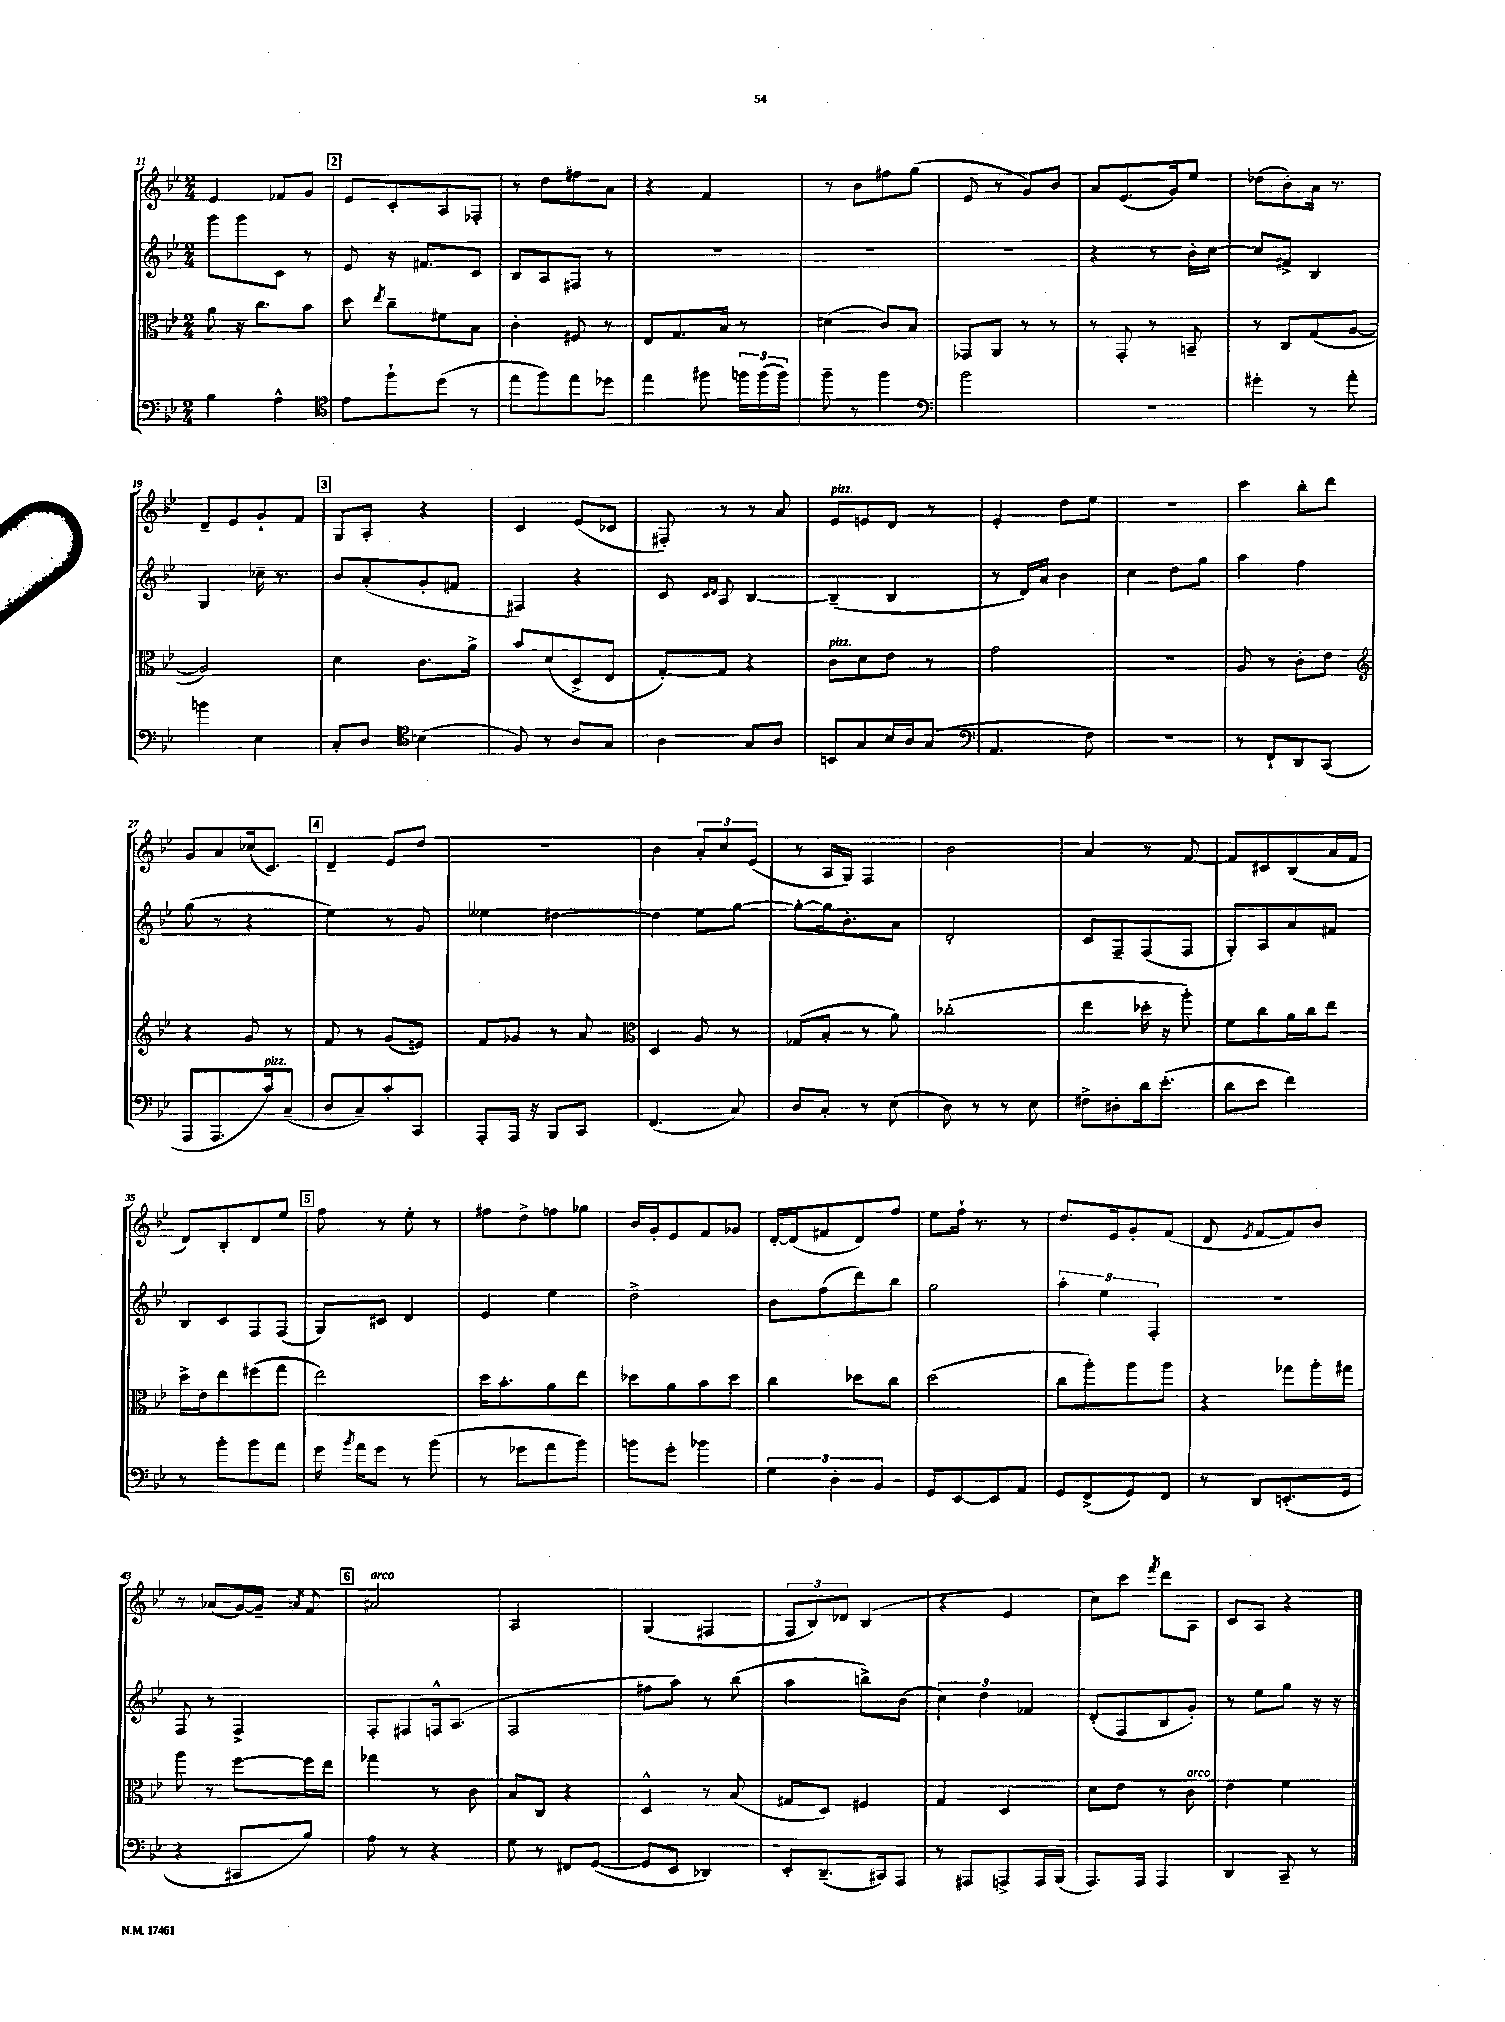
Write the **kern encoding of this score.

**kern	**kern	**kern	**kern
*staff4	*staff3	*staff2	*staff1
*clefF4	*clefC3	*clefG2	*clefG2
*k[b-e-]	*k[b-e-]	*k[b-e-]	*k[b-e-]
*M2/4	*M2/4	*M2/4	*M2/4
4B-	8a	8ggg	4e-
.	16r	8ggg	.
.	8.cc	.	.
4A^^	.	8c	8f-
.	8b-	8r	8g
=	=	=	=
*clefC4	*	*	*
8e-	8dd	8e-	8e-
.	8qee-	.	.
8ff`	8cc~	16r	8c'
.	.	8.f#	.
(8dd	8f#	.	8A
8r	8B-	8c	8F-'
=	=	=	=
8ee-	4c'	8B-	8r
8ff)	.	8A	8dd
8ee-	8F#	8F#	8ff#
8dd-	8r	8r	8a
=	=	=	=
4ee-	8E-	2r	4r
.	8.G	.	.
8ff#	.	.	4f
.	16B-	.	.
24ff	8r	.	.
(24ff	.	.	.
24ff)	.	.	.
=	=	=	=
8ff~	(4d#	2r	8r
8r	.	.	8b-
4ff	8c)	.	8ff#
.	8B-	.	(8gg
=	=	=	=
*clefF4	*	*	*
2b-	8GG-	2r	8e-
.	8AA	.	8r
.	8r	.	8g)
.	8r	.	8b-
=	=	=	=
2r	8r	4r	8a
.	8GG'	.	(8.e-
.	8r	8r	.
.	.	.	16g)
.	8BB~	16b-'	8ee-
.	.	[16cc	.
=	=	=	=
4g#'	8r	8cc]	(8dd-
.	8C	8f#^	8b-')
8r	(8G	4B-	16a
.	.	.	8.r
8a'	[8A	.	.
=	=	=	=
4b	2A])	4G	8d~
.	.	.	8e-
4E-	.	16cc-~	8g`
.	.	8.r	.
.	.	.	8f
=	=	=	=
8C'	4d	8b-	8G
8D	.	(8a'	8A'
*clefC4	*	*	*
(4B	8.c	8g'	4r
.	.	8f#	.
.	16a^	.	.
=	=	=	=
8F)	8b-	4F#)	4c
8r	(8d	.	.
8A	8D^	4r	(8e-
8G	8E-	.	8c-
=	=	=	=
4A	[8G')	8c	8F#')
.	.	16qqc	.
.	.	16qqd	.
.	8G]	8A	8r
8G	4r	[4B-	8r
8A	.	.	8a
=	=	=	=
8BB	8c	(4B-~]	8e-
8G	8d	.	8e
16B-	8e-	4B-	8d
16A	.	.	.
(8G	8r	.	8r
=	=	=	=
*clefF4	*	*	*
4.AA	2g	8r	4e-'
.	.	16d)	.
.	.	16a	.
.	.	4b-	8dd
8F)	.	.	8ee-
=	=	=	=
2r	2r	4cc	2r
.	.	8dd	.
.	.	8gg	.
=	=	=	=
8r	8A	4aa	4ccc
8FF`	8r	.	.
8DD	8c'	4ff	8bb-'
(8CC	8e-	.	8ddd
=	=	=	=
*	*clefG2	*	*
8AAA	4r	(8gg	8g
8.AAA	.	8r	8a
.	8g	4r	(16cc-
16c)	.	.	8.c)
(8C~	8r	.	.
=	=	=	=
8D	8f	4ee-)	4d~
8C~)	8r	.	.
8c'	(8g	8r	8e-
8CC	8e)	8g	8dd
=	=	=	=
8AAA'	8f	4ee--	2r
16AAA	8g-	.	.
16r	.	.	.
8BBB-	8r	[4dd#	.
8CC	8a	.	.
=	=	=	=
*	*clefC3	*	*
(4.FF	4D	4dd#]	4b-
.	8A	8ee-	12a'
.	.	.	12cc
8C)	8r	[8gg	.
.	.	.	(12e-
=	=	=	=
8D	(8G-	8gg'_	8r
8C'	8B-'	16gg]	16A
.	.	8.b-'	16G)
8r	8r	.	4F
(8E-	8a)	8a	.
=	=	=	=
8D)	(2cc-'	2d'	2b-
8r	.	.	.
8r	.	.	.
8E-	.	.	.
=	=	=	=
8F#^	4ee-	8c	4a
8D#'	.	8F~	.
16d	16dd-'	(8F	8r
(8.e-'	16r	.	.
.	8aa')	8F	[8f
=	=	=	=
8d	8f	8G')	8f]
8e-	8cc	8A	8c#
4f)	16a	8a	(8B-
.	16cc	.	.
.	8ee-	8f#	16a
.	.	.	16f
=	=	=	=
8r	16dd^	8B-	8d)
.	16e-	.	.
8b-'	8ee-	8c	8B-'
8b-	(8ff#	8F	8d
8a	8gg	(8F	8ee-
=	=	=	=
16g	2ee-)	8G)	8ff
8qb-	.	.	.
16a	.	.	.
8g	.	8c#	8r
8r	.	4d	8ee-'
(8b-	.	.	8r
=	=	=	=
8r	16dd	4e-	8ff#
.	8.b-'	.	.
8g-	.	.	8dd^
8a	8a	4ee-	8ff
8b-)	8ee-	.	8gg-
=	=	=	=
8b	8dd-	2dd^	16b-
.	.	.	16g'
8g'	8a	.	8e-
4b-	8b-	.	8f
.	8dd-	.	8g-
=	=	=	=
6G	4cc	8b-	[16d'
.	.	.	(16d]
.	.	(8ff	8f#
6D'	.	.	.
.	8dd-	8ddd)	8d)
6BB-	.	.	.
.	8cc	8bb-	8ff
=	=	=	=
8GG	(2dd	2gg	8ee-
[8EE-	.	.	16ff`
.	.	.	8.r
8EE-]	.	.	.
8AA	.	.	8r
=	=	=	=
8GG	8cc	6aa'	8.dd
(8FF^	8aa')	.	.
.	.	6ee-	.
.	.	.	16e-
8GG)	8aa	.	8g'
.	.	6F'	.
8FF	8aa	.	(8f
=	=	=	=
8r	4r	2r	8d
.	.	.	8qe-
8DD	.	.	[8f
(8.EE'	8gg-	.	8f])
.	16aa'	.	8b-
16GG	16gg#	.	.
=	=	=	=
4r	8aa	8F	8r
.	8r	8r	(8a-
8CC#	[8ff	4F^	[16g)
.	.	.	16g~]
.	.	.	8qa
8B-)	16ff]	.	8f
.	16ee-	.	.
=	=	=	=
8A	4gg-	8F'	2a#
8r	.	8F#	.
4r	8r	16F^^	.
.	.	(8.A	.
.	8c	.	.
=	=	=	=
8G	8B-	2F	2A
8r	8C	.	.
8FF#	4r	.	.
([8GG	.	.	.
=	=	=	=
8GG]	4D^^	8ff#	(4G
8EE-	.	8aa)	.
4DD-)	8r	8r	4F#
.	(8B-	(8bb-	.
=	=	=	=
8EE-'	8G#	4aa	12F
.	.	.	12B-)
(8.DD~	8D)	.	.
.	.	.	12d-
.	4F#	8bb^)	(4B-
16CC#)	.	.	.
8AAA	.	(8b-	.
=	=	=	=
8r	4G	6cc)	4r
8AAA#	.	.	.
.	.	6dd	.
8AAA^	4D	.	4e-
.	.	6f-	.
16AAA	.	.	.
(16BBB-	.	.	.
=	=	=	=
8.AAA)	8d	(8d'	8cc)
.	8e-	8F	8ccc
16AAA	.	.	.
.	.	.	8qfff
4AAA	8r	8B-	8ddd
.	8c	8g')	8A
=	=	=	=
4DD	4e-	8r	8c
.	.	8ee-	8A
8CC~	4f	8gg	4r
8r	.	16r	.
.	.	16r	.
==	==	==	==
*-	*-	*-	*-
